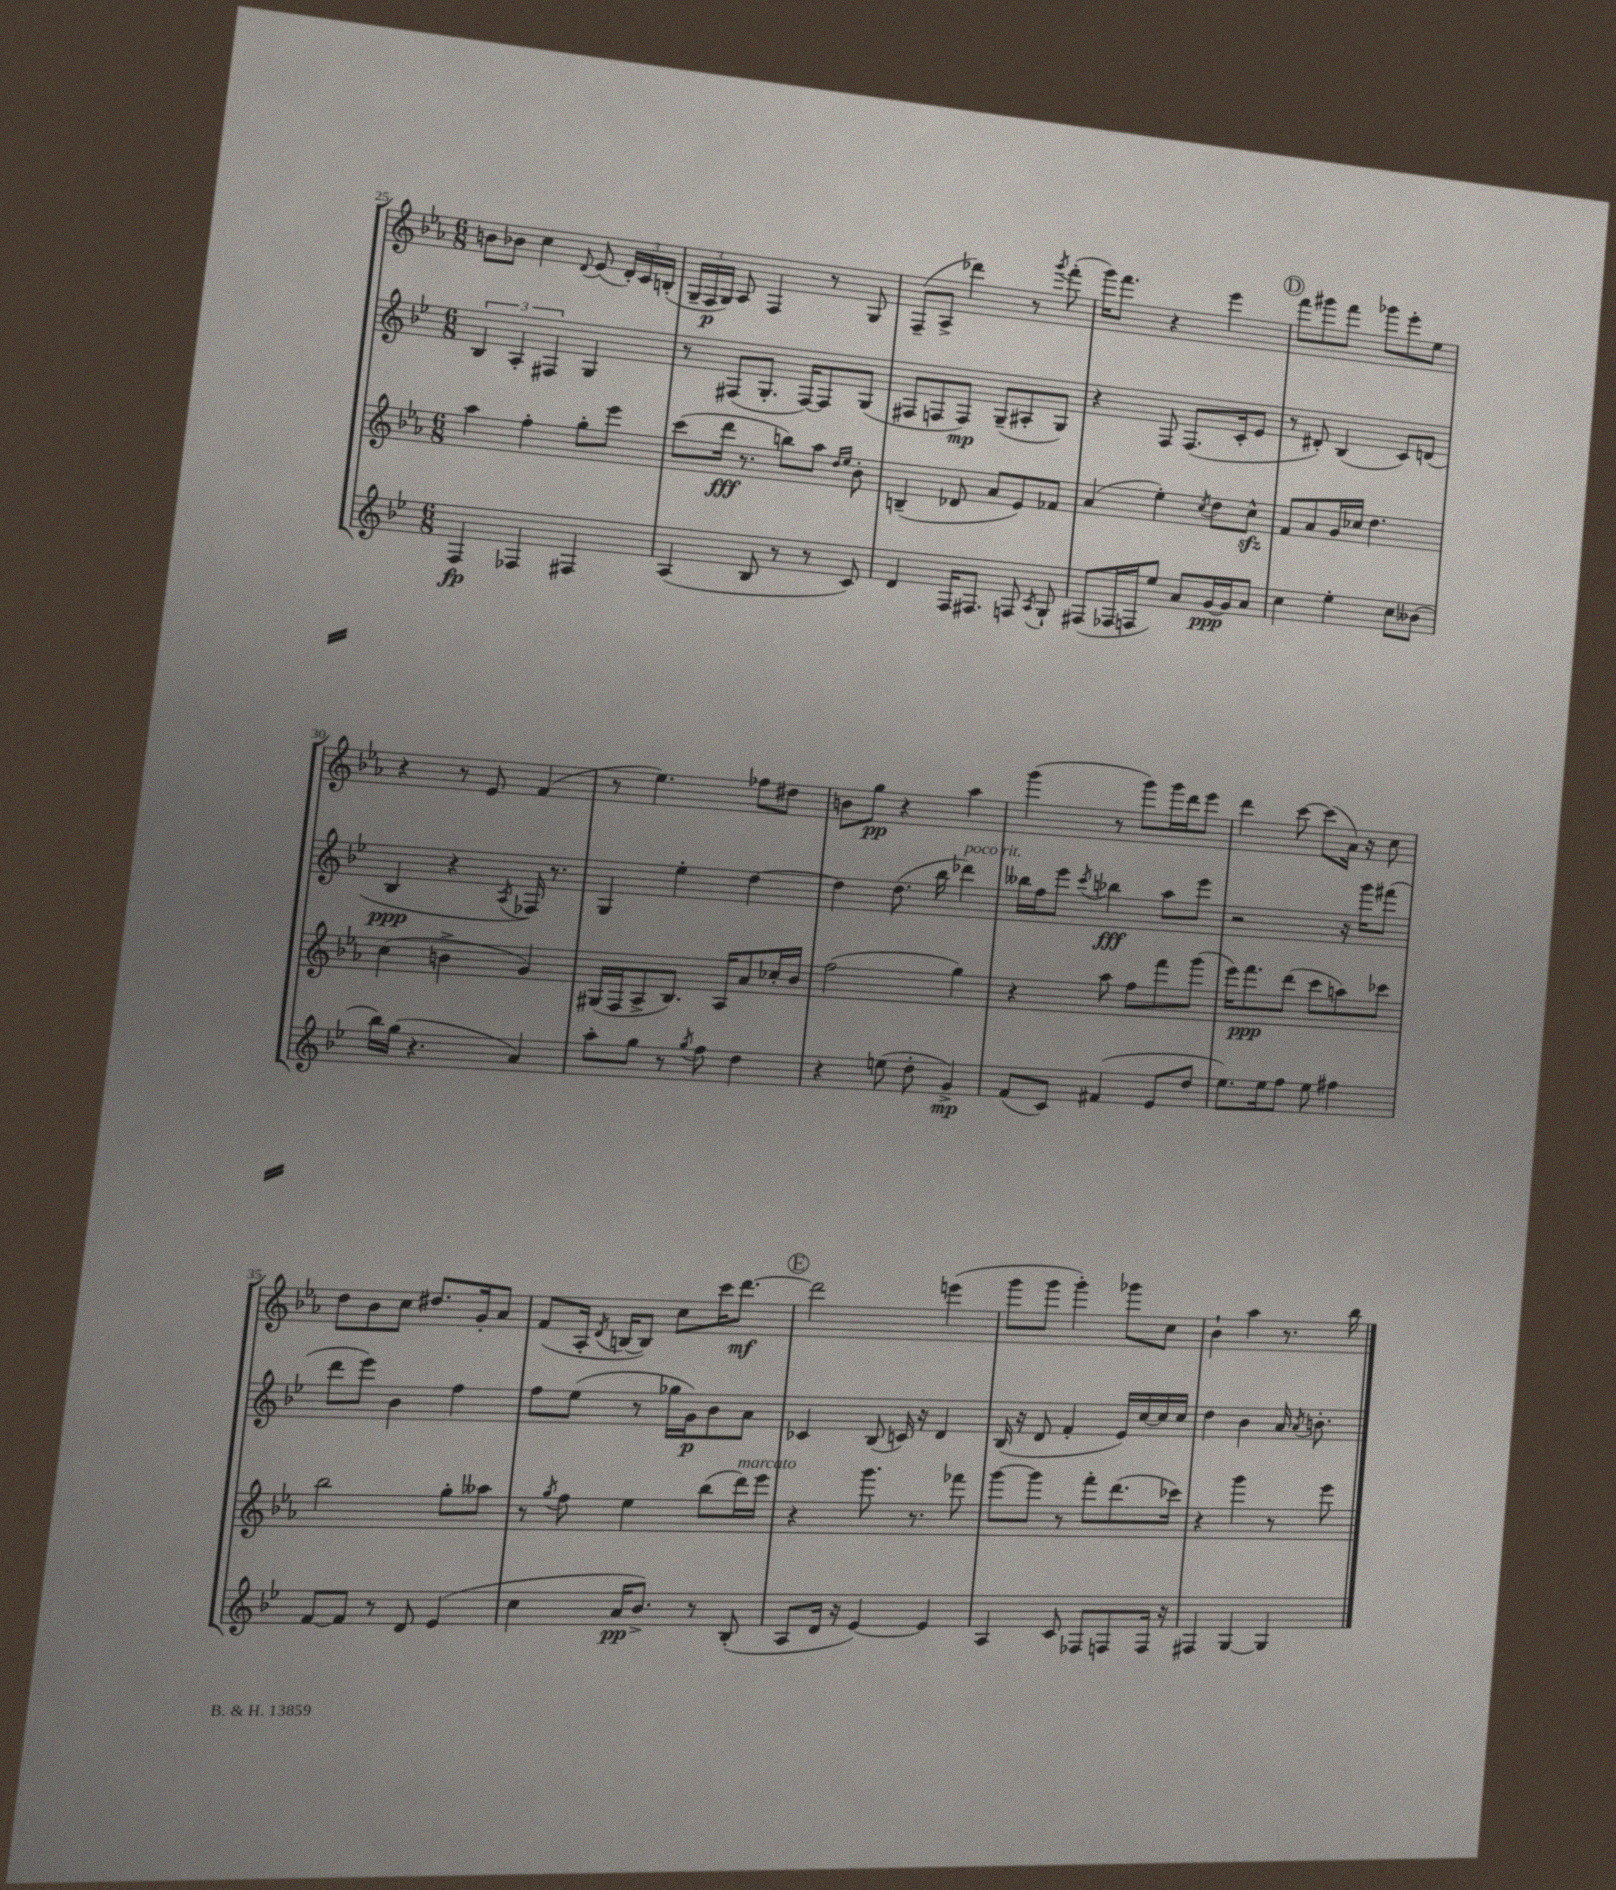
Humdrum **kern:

**kern	**kern	**kern	**kern
*staff4	*staff3	*staff2	*staff1
*clefG2	*clefG2	*clefG2	*clefG2
*k[b-e-]	*k[b-e-a-]	*k[b-e-]	*k[b-e-a-]
*M6/8	*M6/8	*M6/8	*M6/8
4F/	4aa-\	6B-/	8b\L
.	.	.	8b-\J
.	.	6A'/	.
4F-/	4ff'\	.	4cc\
.	.	6F#/	.
.	.	.	8qqd/
4F#/	8gg'\L	4G/	(8e-/
.	8eee-\J	.	24d'/LL)
.	.	.	24c/
.	.	.	(24B'/JJ
=	=	=	=
(4A/	(8ccc\L	8r	24G~/LL
.	.	.	24F/
.	.	.	24G/JJ)
.	16ddd\Jk	(8F#/L	8A-/
.	8.r	.	.
8B-/	.	8.G'/J	4F/
8r	8bb\L)	.	.
.	.	[16F#/LK)	.
8r	8aa-\J	8F#/]	8r
.	16qqdd/LL	.	.
.	16qqee-/JJ	.	.
8c/)	8b-'\	(8G/J	8G/
=	=	=	=
4d/	(4B~/	8F#/L	(8F~/L
.	.	8F/	8A-^/J
16F/LK	8d-/	8F/J)	4ddd-\)
8.F#/J	.	.	.
.	8a-/L	(8G~/L	.
8F/	8e-/)	8A#'/	8r
8qA/	.	.	8qggg/
8G`/	8f-/J	8G/J)	(8fff'\
=	=	=	=
(8F#/L	(4a-/	4r	16ggg\LK)
.	.	.	8.fff\J
16F-/L	.	.	.
16F/J	.	.	.
8ee-/J)	4ee-'\)	8F/	4r
8a/L	.	(8.F/L	.
.	8qcc/	.	.
[16g/L	8dd\L	.	4eee-\
16g/]J	.	16c'/k	.
8a/J	8cc^^\J	8e-/J	.
=	=	=	=
4cc\	8f/L	8r	8fff\L
.	8a-/	8d#'/)	8ggg#\
4ee-'\	16g/L	(4B-/	8fff\J
.	16cc-/JJ	.	.
.	4.dd\	.	8ggg-\L
8cc\L	.	8c/L)	8eee-'\
(8b--\J	.	(8d/J	8ee-\J
=	=	=	=
16bb-\LL)	(4cc\	4B-/	4r
(16gg\JJ	.	.	.
4.r	.	.	.
.	4b^\	4r	8r
.	.	.	8e-/
.	.	8qA/	.
4a/)	4g/)	16F-/)	(4f/
.	.	8.r	.
=	=	=	=
8aa'\L	(16G#/LL	4G/	8r
.	16F/J	.	.
8gg\J	8A-^/	.	4.ee-\)
8r	8.B-/J)	4ee-'\	.
8qgg/	.	.	.
8ff\	.	.	.
.	16A-/LK	.	.
4dd\	8a-/	[4dd\	8ff-\L
.	16cc-'/L	.	8dd#\J
.	16b-/JJ	.	.
=	=	=	=
4r	(2ff\	4dd\]	8b\L
.	.	.	8gg\J
(8ee\	.	(8.dd\	4r
8dd'\	.	.	.
.	.	16bb-\	.
4g^/)	4gg\)	4ddd-\)	4aa-\
=	=	=	=
(8f/L	4r	16bb--\LL	(4ggg\
.	.	16ff\J	.
8c/J)	.	8eee-\J	.
.	.	8qccc/	.
(4f#/	8aa-\	4bb-\	8r
.	8ff\L	.	8ggg\L)
8e-/L	8fff\	8aa\L	16ggg\L
.	.	.	16ddd\J
8dd/J	(8ggg\J	8eee-\J	8eee-\J
=	=	=	=
8.ee-\L)	16eee-\LK)	2r	4ddd\
.	8.fff\	.	.
16ee-\k	.	.	.
8ff\J	(8ddd\J	.	[8ccc\
8ee-\	8ccc\L	.	(8ccc\]L
4ff#\	8aa\)	16r	16a-\Jk)
.	.	16ggg\LK	16r
.	8ccc-\J	(8fff#\J	8cc\
=	=	=	=
[8f/L	2bb-\	8ddd\L	8dd\L
8f/]J	.	8eee-\J)	8b-\
8r	.	4b-\	8cc\J
8d/	.	.	8.dd#/L
(4e-/	8gg'\L	4ff\	.
.	.	.	16g'/k
.	8aa--\J	.	8a-/J
=	=	=	=
4cc\	8r	8ff\L	(8f/L
.	8qgg/	.	.
.	8ff\	(8ee-\J	16A-'/Jk
.	.	.	8qd/
.	.	.	[16B/LK
16a/LK	4ee-\	8r	8B/]J)
8.b-^/J)	.	.	.
.	.	16gg-\LL	8cc\L
.	.	16g\J)	.
8r	(8bb-\L	8b-\	16ccc\K
.	.	.	[8.ddd\J
(8B-'/	16ddd\L)	8a\J	.
.	16eee-\JJ	.	.
=	=	=	=
8A/L	4r	4c-/	2ddd\]
16d/Jk	.	.	.
16r	.	.	.
[4e-/)	8.ggg\	(8B-/	.
.	.	16c/)	.
.	8.r	16r	.
4e-/]	.	4d/	(4eee\
.	8fff-\	.	.
=	=	=	=
4A/	[8ggg\L	(16B-/	8ggg\L
.	.	16r	.
.	8ggg\]J	8d/	8ggg\J
8c/	8r	4f'/	4ggg'\)
8F-/L	8fff'\L	.	.
8F/	(8.ddd\	16e-/LL)	8ggg-\L
.	.	[16cc/	.
16F/Jk	.	16cc/]	8cc\J
16r	16ccc-\Jk)	16cc/JJ	.
=	=	=	=
4F#/	4r	4dd\	4b-`\
[4G/	4ggg\	4b-\	4aa-\
4G/]	8r	16a/	8.r
.	.	8qa/	.
.	.	8.b'\	.
.	8eee-\	.	.
.	.	.	16bb-\
==	==	==	==
*-	*-	*-	*-
